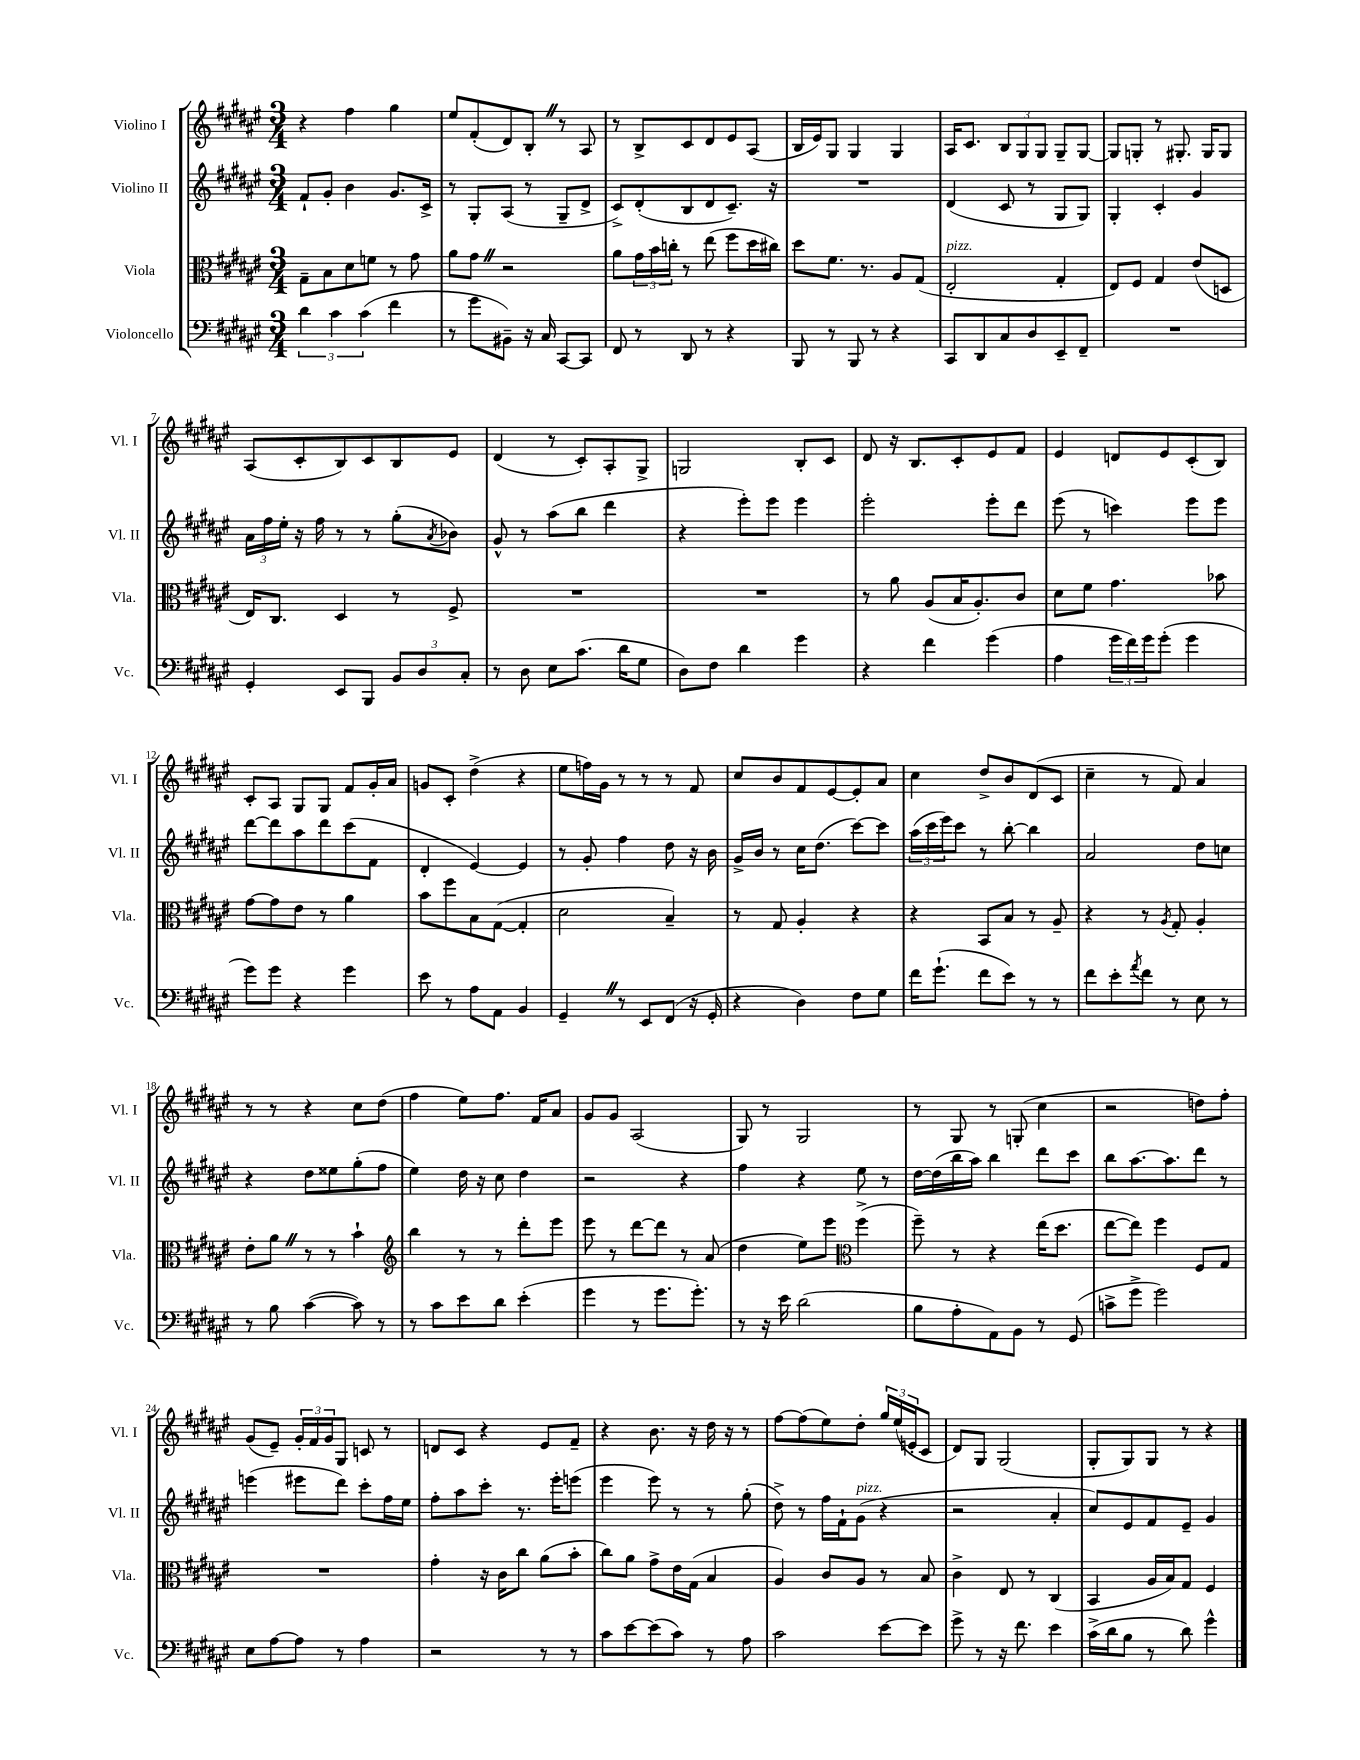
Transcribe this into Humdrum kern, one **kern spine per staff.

**kern	**kern	**kern	**kern
*staff4	*staff3	*staff2	*staff1
*clefF4	*clefC3	*clefG2	*clefG2
*k[f#c#g#d#a#e#]	*k[f#c#g#d#a#e#]	*k[f#c#g#d#a#e#]	*k[f#c#g#d#a#e#]
*M3/4	*M3/4	*M3/4	*M3/4
6d#	8G#~	8f#`	4r
.	8B	8g#'	.
6c#	.	.	.
.	8d#	4b	4ff#
(6c#	.	.	.
.	8f	.	.
4f#	8r	8.g#	4gg#
.	8g#	.	.
.	.	16c#^	.
=	=	=	=
8r	8a#	8r	8ee#
8g#	8g#	8G#'	(8f#'
8BB#~)	2r	(8A#	8d#)
16r	.	8r	8B'
16C#	.	.	.
[8CC#	.	8G#~	8r
8CC#]	.	8d#^	8A#
=	=	=	=
8FF#	8a#	8c#^)	8r
8r	24g#	(8d#'	8B^
.	24b	.	.
.	24cc'	.	.
8DD#	8r	8B	8c#
8r	(8ee#	8d#	8d#
4r	8ff#	8.c#~)	8e#
.	16dd#	.	(8A#
.	16cc#)	16r	.
=	=	=	=
8BBB	8dd#	2.r	16B
.	.	.	16e#)
8r	8.f#	.	8G#
8BBB	.	.	4G#
.	8.r	.	.
8r	.	.	.
4r	8A#	.	4G#
.	(8G#	.	.
=	=	=	=
8CC#	2E#'	(4d#	16A#
.	.	.	8.c#
8DD#	.	.	.
8C#	.	8c#	12B
.	.	.	12G#
8D#	.	8r	.
.	.	.	12G#
8EE#~	4G#'	8G#	8G#~
8FF#~	.	8G#)	[8G#
=	=	=	=
2.r	8E#)	4G#'	8G#]
.	8F#	.	8G'
.	4G#	4c#'	8r
.	.	.	8.G#'
.	(8e#	4g#	.
.	.	.	16G#
.	8D	.	8G#
=	=	=	=
4GG#'	16E#)	24a#	(8A#
.	.	24ff#	.
.	8.C#	.	.
.	.	24ee#'	.
.	.	16r	8c#'
.	.	16ff#	.
8EE#	4D#	8r	8B)
8BBB	.	8r	8c#
12BB	8r	(8gg#'	8B
12D#	.	.	.
.	.	8qa#	.
.	8F#^	8b-)	8e#
12C#'	.	.	.
=	=	=	=
8r	2.r	8g#^^	(4d#
8D#	.	8r	.
8E#	.	(8aa#	8r
(8.c#	.	8bb	8c#')
.	.	4ddd#	8A#'
16d#	.	.	.
8G#	.	.	8G#^
=	=	=	=
8D#)	2.r	4r	2G
8F#	.	.	.
4d#	.	8eee#')	.
.	.	8eee#	.
4g#	.	4eee#	8B'
.	.	.	8c#
=	=	=	=
4r	8r	2eee#'	8d#
.	8a#	.	16r
.	.	.	8.B
4f#	(8A#	.	.
.	16B	.	8c#'
.	8.A#')	.	.
(4g#	.	8eee#'	8e#
.	8c#	8ddd#	8f#
=	=	=	=
4A#	8d#	(8eee#	4e#
.	8f#	8r	.
24g#	4.g#	4ccc)	8d
24f#)	.	.	.
24g#	.	.	.
(8g#'	.	.	8e#
4g#	.	8eee#	(8c#'
.	8b-	8eee#	8B)
=	=	=	=
8g#)	[8g#	[8ddd#	8c#'
8g#	8g#]	8ddd#]	8A#
4r	8e#	8aa#	8G#
.	8r	8ddd#	8G#
4g#	4a#	(8ccc#	8f#
.	.	8f#	16g#'
.	.	.	16a#
=	=	=	=
8e#	8b	4d#'	8g
8r	8ff#	.	8c#'
8A#	8B	[4e#)	(4dd#^
8AA#	([8G#	.	.
4BB	4G#']	4e#]	4r
=	=	=	=
4GG#~	2d#	8r	8ee#
.	.	8g#'	16ff)
.	.	.	16g#
8r	.	4ff#	8r
8EE#	.	.	8r
(8FF#	4B~)	8dd#	8r
16r	.	16r	8f#
16GG#'	.	16b	.
=	=	=	=
4r	8r	16g#^	8cc#
.	.	16b	.
.	8G#	8r	8b
4D#)	4A#'	16cc#	8f#
.	.	(8.dd#	.
.	.	.	[8e#
8F#	4r	[8ccc#)	8e#']
8G#	.	8ccc#]	8a#
=	=	=	=
16f#	4r	(24aa#	4cc#
.	.	24ccc#	.
(8.g#`	.	.	.
.	.	24eee#)	.
.	.	8ccc#	.
8f#	8BB	8r	8dd#^
8e#)	8B	[8bb'	8b
8r	8r	4bb]	(8d#
8r	8A#~	.	8c#
=	=	=	=
8f#	4r	2a#	4cc#~
8e#'	.	.	.
8qa#	.	.	.
8f#	8r	.	8r
.	8qA#	.	.
8r	8G#'	.	8f#)
8E#	4A#'	8dd#	4a#
8r	.	8cc	.
=	=	=	=
8r	8e#'	4r	8r
8B	8a#	.	8r
([4c#	8r	8dd#	4r
.	8r	8ee##	.
8c#])	4b`	(8gg#'	8cc#
8r	.	8ff#	(8dd#
=	=	=	=
*	*clefG2	*	*
8r	4bb	4ee#)	4ff#
8c#	.	.	.
8e#	8r	16dd#	8ee#)
.	.	16r	.
8d#	8r	8cc#	8.ff#
(4e#'	8ddd#'	4dd#	.
.	.	.	16f#
.	8eee#	.	8a#
=	=	=	=
4g#	8eee#	2r	8g#
.	8r	.	8g#
8r	[8ddd#	.	(2A#
8.g#	8ddd#]	.	.
.	8r	4r	.
8.g#')	.	.	.
.	(8a#	.	.
=	=	=	=
8r	4dd#	4ff#	8G#)
16r	.	.	8r
16e#	.	.	.
(2d#	8ee#)	4r	2G#
.	8eee#	.	.
*	*clefC3	*	*
.	(4ff#^	8ee#	.
.	.	8r	.
=	=	=	=
8B	8ff#~)	[16dd#	8r
.	.	(16dd#]	.
8A#'	8r	16bb	8G#
.	.	16aa#)	.
8AA#)	4r	4bb	8r
8BB	.	.	(8G'
8r	(16ee#	8ddd#	4cc#
.	8.dd#	.	.
(8GG#	.	8ccc#	.
=	=	=	=
8c^	[8ee#	8bb	2r
8g#^	8ee#])	[8.aa#	.
2g#)	4ff#	.	.
.	.	8.aa#]	.
.	8F#	8ddd#	8dd)
.	8G#	8r	8ff#'
=	=	=	=
8E#	2.r	(4eee	(8g#
[8A#	.	.	8e#~)
8A#]	.	8eee#	24g#'
.	.	.	24f#
.	.	.	24g#
8r	.	8ddd#)	8G#
4A#	.	8ccc#'	8c
.	.	16ff#	8r
.	.	16ee#	.
=	=	=	=
2r	4g#'	8ff#'	8d
.	.	8aa#	8c#
.	16r	8ccc#'	4r
.	16c#	.	.
.	8cc#	8.r	.
8r	(8a#	.	8e#
.	.	16eee#'	.
8r	8b'	(8eee	8f#~
=	=	=	=
8c#	8cc#)	4eee#	4r
[8e#	8a#	.	.
(8e#]	8g#^	8eee#)	8.b
8c#)	16e#	8r	.
.	(16G#	.	16r
8r	4B	8r	16dd#
.	.	.	16r
8A#	.	(8gg#'	8r
=	=	=	=
2c#	4A#)	8dd#^)	[8ff#
.	.	8r	(8ff#]
.	8c#	16ff#	8ee#)
.	.	16f#`	.
.	8A#	(8g#	8dd#'
[8e#	8r	4r	24gg#
.	.	.	(24ee#
.	.	.	24e'
8e#]	8B	.	8c#
=	=	=	=
8g#^	4c#^	2r	8d#)
8r	.	.	8G#
16r	8E#	.	(2G#
8.f#	.	.	.
.	8r	.	.
4e#	(4C#	4a#'	.
=	=	=	=
(16c#^	4BB	8cc#)	8G#'
16d#	.	.	.
8B	.	8e#	8G#)
8r	16A#	8f#	8G#
.	16B)	.	.
8d#)	8G#	8e#~	8r
4g#^^	4F#	4g#	4r
==	==	==	==
*-	*-	*-	*-
